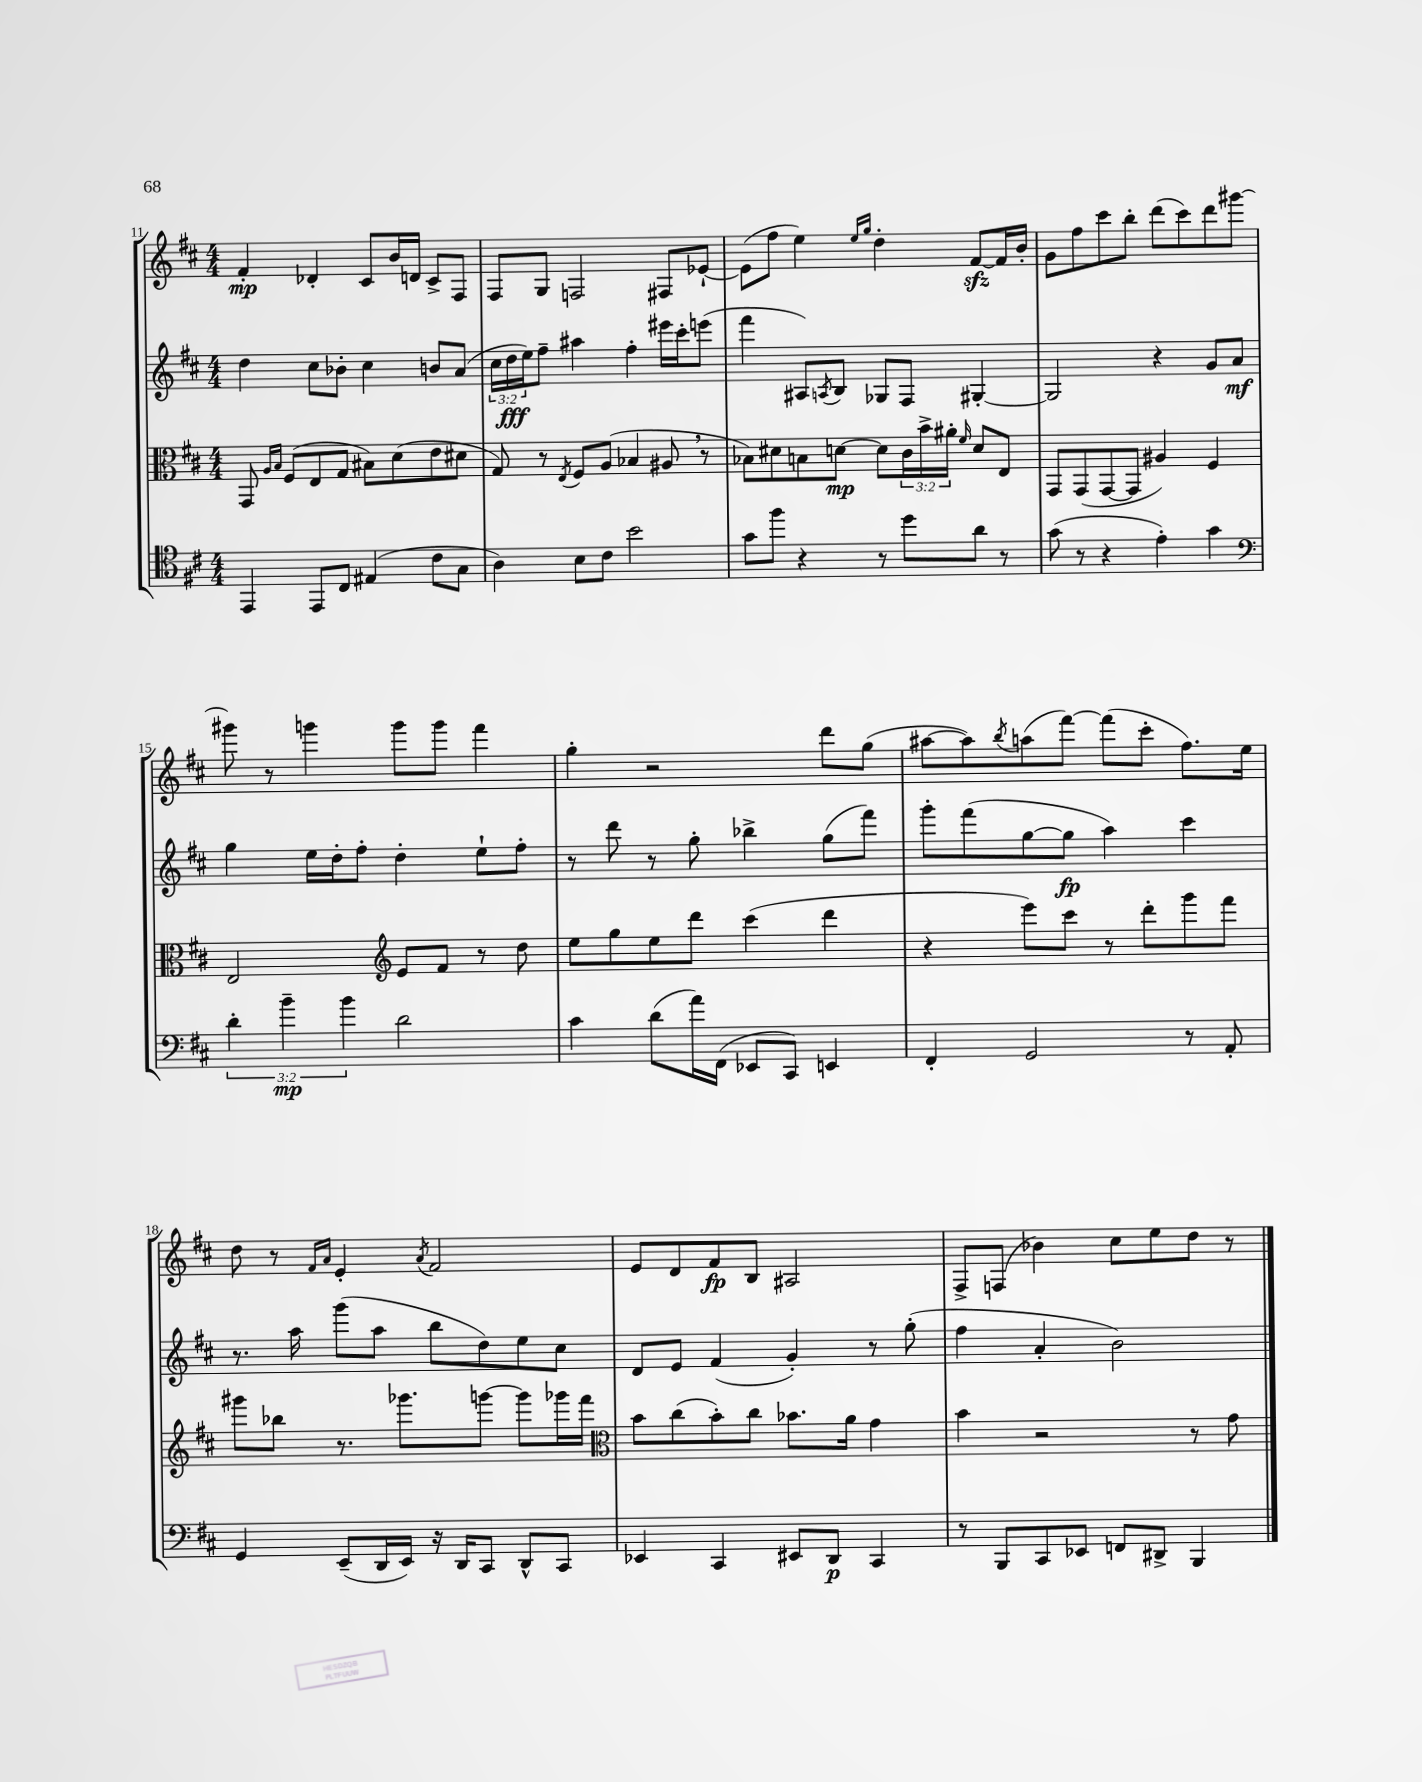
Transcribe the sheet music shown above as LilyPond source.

<<
\new StaffGroup <<
\new Staff = "s0" {
    \clef treble \key d \major \numericTimeSignature \time 4/4
    fis'4-.\mp des'4-. cis'8 b'16 d'16 cis'8-> fis8 |
    fis8 g8 f2 fis8 ees'8~-! |
    ees'8( fis''8 e''4) \grace { e''16 g''16 } d''4-. fis'8~\sfz fis'16 b'16-. |
    g'8 fis''8 cis'''8 b''8-. d'''8( cis'''8) d'''8 gis'''8~ |
    gis'''8 r8 g'''4 g'''8 g'''8 fis'''4 |
    g''4-. r2 d'''8 g''8( |
    ais''8~ ais''8) \acciaccatura { b''8 } a''8( fis'''8~) fis'''8( cis'''8-. fis''8.) e''16 |
    d''8 r8 \grace { fis'16 a'16 } e'4-. \acciaccatura { a'8 } fis'2 |
    e'8 d'8 fis'8\fp b8 ais2 |
    fis8-> f8( bes'4) cis''8 e''8 d''8 r8 \bar "|." |
}
\new Staff = "s1" {
    \clef treble \key d \major \numericTimeSignature \time 4/4 \override Staff.TupletNumber.text = #tuplet-number::calc-fraction-text
    d''4 cis''8 bes'8-. cis''4 b'8 a'8( |
    \tuplet 3/2 { cis''16 d''16\fff e''16) } fis''8-- ais''4 fis''4-. eis'''16 cis'''16-. e'''8( |
    fis'''4 ais8) \acciaccatura { a8 } b8 ges8 fis8 gis4~-. |
    gis2 r4 g'8 a'8\mf |
    g''4 e''16 d''16-. fis''8-. d''4-. e''8-! fis''8-. |
    r8 d'''8 r8 g''8-. bes''4-> g''8( fis'''8) |
    g'''8-. fis'''8( g''8~ g''8\fp a''4) cis'''4 |
    r8. a''16 g'''8( a''8 b''8 d''8) e''8 cis''8 |
    d'8 e'8 fis'4( g'4-.) r8 g''8-.( |
    fis''4 a'4-. b'2) \bar "|." |
}
\new Staff = "s2" {
    \clef alto \key d \major \numericTimeSignature \time 4/4 \override Staff.TupletNumber.text = #tuplet-number::calc-fraction-text
    g,8 \grace { a16 b16 } fis8( e8 g8 bis8) d'8( e'8 dis'8 |
    g8) r8 \acciaccatura { e8 } fis8 a8( bes4 ais8 \breathe r8 |
    bes8) dis'8 b8 d'8~\mp d'8 \tuplet 3/2 { cis'16 b'16-> ais'16-. } \grace { fis'16 } d'8 e8 |
    g,8 g,8( g,8~ g,8 ais4) fis4 |
    e2 \clef treble e'8 fis'8 r8 d''8 |
    e''8 g''8 e''8 d'''8 cis'''4( d'''4 |
    r4 e'''8) cis'''8 r8 d'''8-. g'''8 fis'''8 |
    gis'''8 bes''8 r8. ges'''8. g'''8~ g'''8 ges'''16 fis'''16 |
    \clef alto b'8 cis''8( b'8-.) cis''8 bes'8. a'16 g'4 |
    b'4 r2 r8 g'8 \bar "|." |
}
\new Staff = "s3" {
    \clef tenor \key d \major \numericTimeSignature \time 4/4 \override Staff.TupletNumber.text = #tuplet-number::calc-fraction-text
    e,4 e,8 cis8 eis4( cis'8 g8 |
    a4) b8 cis'8 b'2 |
    g'8 fis''8 r4 r8 d''8 a'8 r8 |
    g'8( r8 r4 e'4-.) g'4 |
    \clef bass \tuplet 3/2 { d'4-. b'4--\mp b'4 } d'2 |
    cis'4 d'8( a'16) fis,16( ees,8 cis,8) e,4 |
    fis,4-. g,2 r8 a,8-. |
    g,4 e,8--( d,16 e,16) r16 d,16 cis,8 d,8-^ cis,8 |
    ees,4 cis,4 eis,8 d,8\p cis,4 |
    r8 b,,8 cis,8 ees,8 f,8 dis,8-> b,,4 \bar "|." |
}
>>
>>
\layout { \context { \Score currentBarNumber = #11 } }
